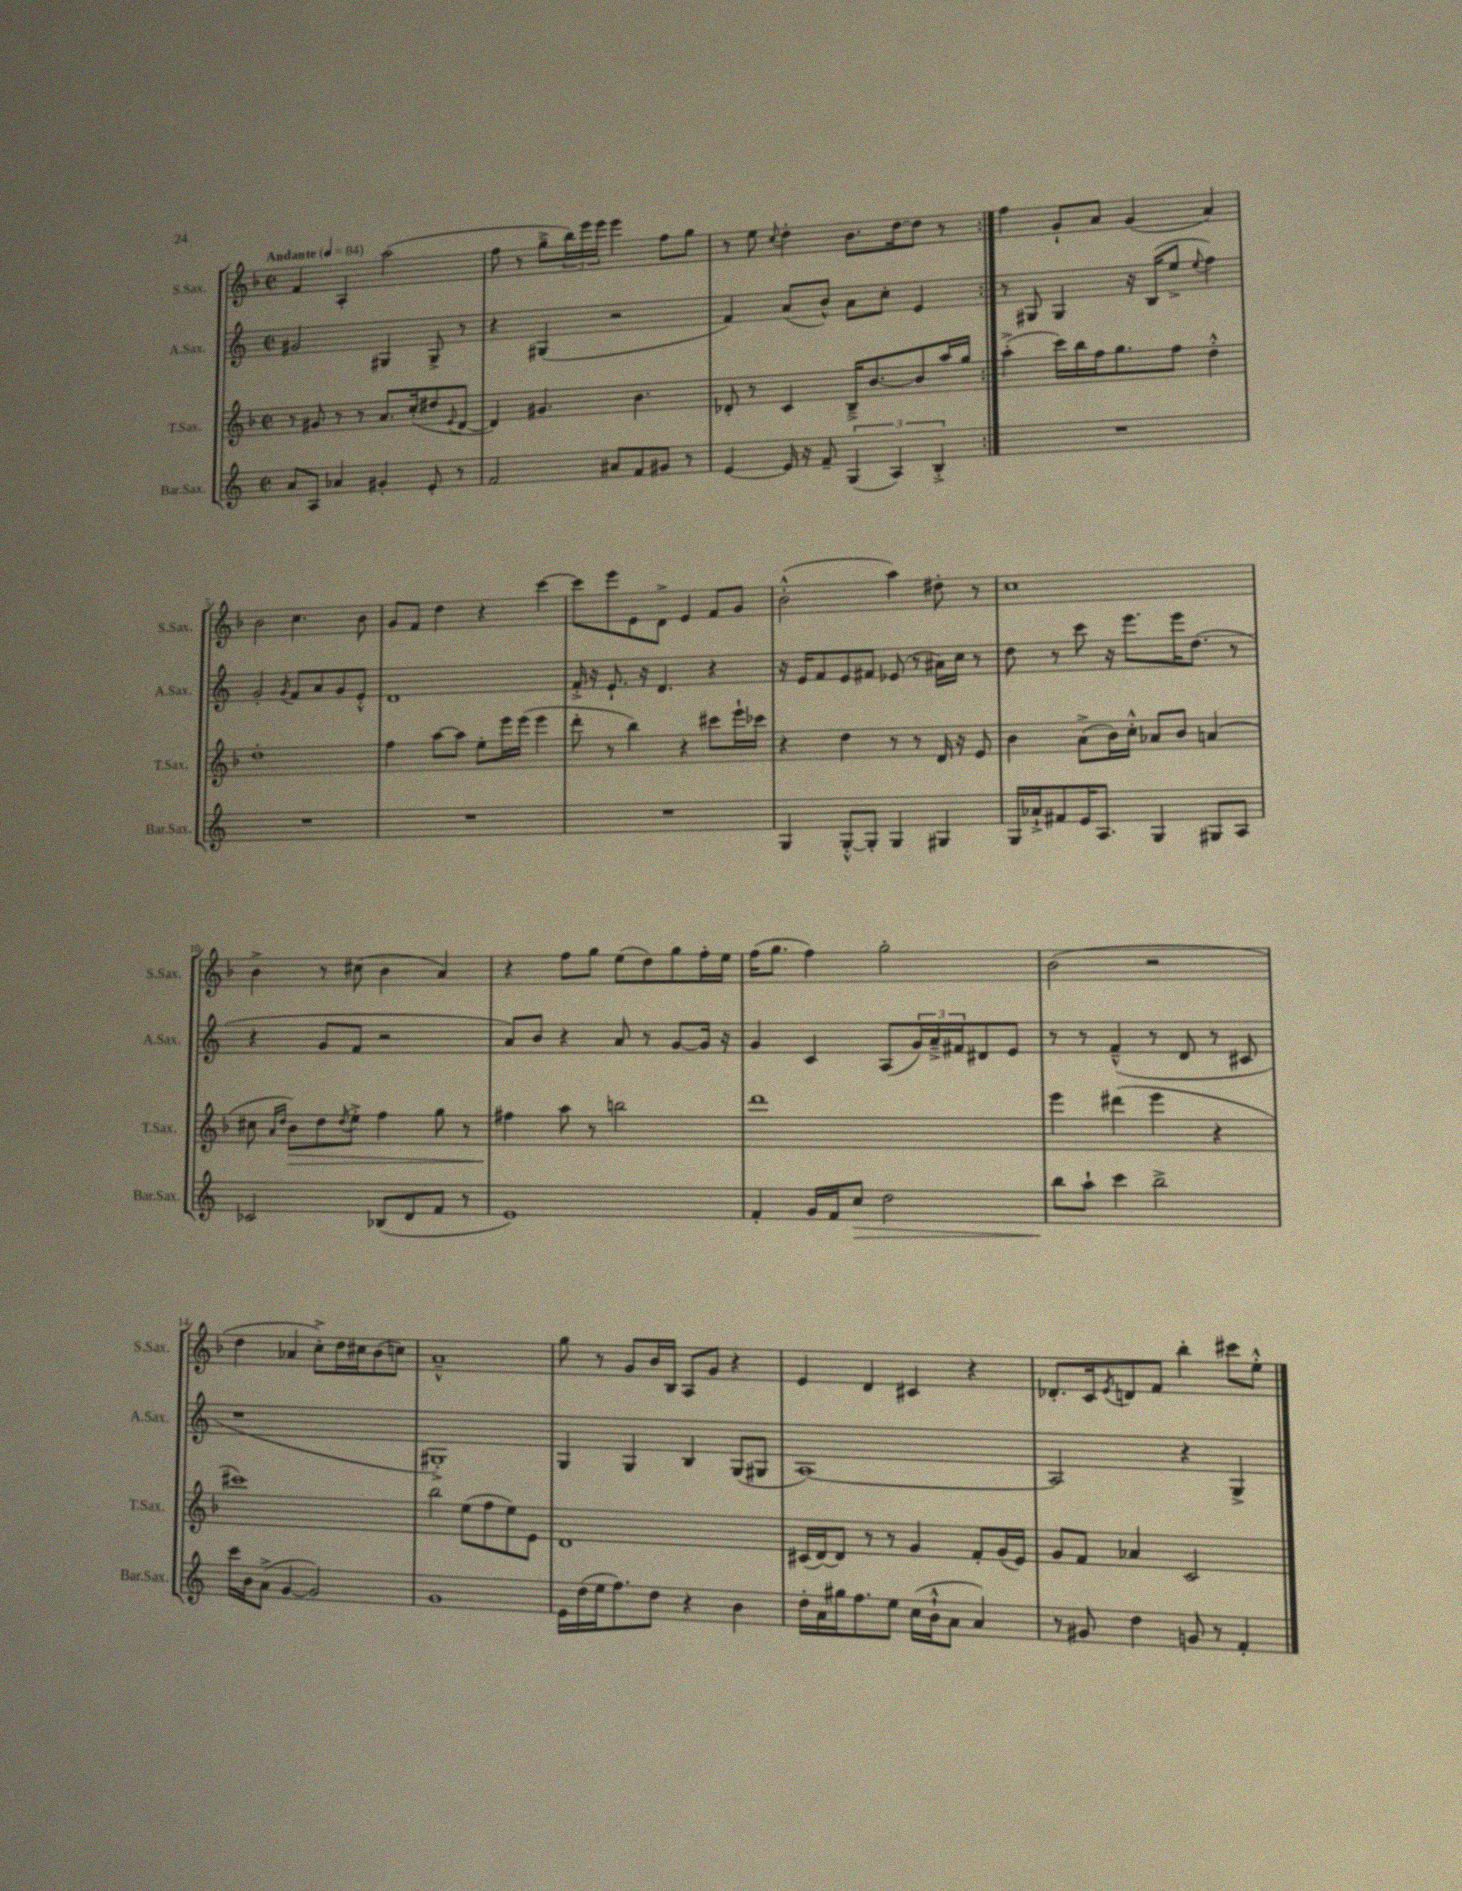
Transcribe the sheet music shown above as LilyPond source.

<<
\new StaffGroup <<
\new Staff = "s0" \with { instrumentName = "S.Sax." shortInstrumentName = "S.Sax." } {
    \clef treble \key f \major \defaultTimeSignature \time 2/2 \tempo "Andante" 4 = 84
    \repeat volta 2 { f'4 a4-. a''2( |
    f''8 r8 g''8---> \tuplet 3/2 { bes''16) e'''16 e'''16 } e'''4 f''8 g''8 |
    r8 e''8 \appoggiatura { c''8 } d''4-. bes'8. d''16~ d''8 r8 | }
    f''4 g'8-! a'8 g'4( a'4) |
    bes'2 c''4. bes'8 |
    g'8 f'8 d''4 r4 c'''4~ |
    c'''8 e'''8 e'8 d'8-> e'4 f'8 g'8 |
    bes'2-.-^( a''4) dis''8-. r8 |
    c''1 |
    bes'4-> r8 cis''8( bes'4 a'4) |
    r4 f''8 g''8 e''8( d''8) g''8 f''16-. e''16 |
    f''16( g''8. f''4) g''2-. |
    bes'2( r2 |
    d''4 aes'4 c''8-.->) d''16 cis''16 bes'8( c''8) |
    a'1---^ |
    g''8 r8 g'8 bes'16 bes16 a8 g'8 r4 |
    e'4 d'4 cis'4 r4 |
    des'8.-. c'16 \acciaccatura { e'8 } d'8 f'8 bes''4-. cis'''8 e''8-.-^ \bar "|." |
}
\new Staff = "s1" \with { instrumentName = "A.Sax." shortInstrumentName = "A.Sax." } {
    \clef treble \key c \major \defaultTimeSignature \time 2/2
    \repeat volta 2 { gis'2 gis4 gis8-> r8 |
    r4 gis4( r2 |
    f'4) a'8( b'8-^) a'8 c''8-. e'4 | }
    r8 gis8 gis4 r16 b16( e''8-> \appoggiatura { e''8 } f''4) |
    g'2-. \acciaccatura { g'8 } f'8 a'8 g'8 e'8-.-^ |
    d'1 |
    f'16-.-> r16 e'8.-! r16 d'4. r4 |
    r16 e'16 f'8 e'8 fis'8 ees'8( r8 ais'16) c''16 r8 |
    d''8 r8 c'''8 r16 e'''8. e'''16 d''8.( r8 |
    r4 g'8 f'8 r2 |
    a'8) b'8 r4 a'8 r8 g'8~ g'16 r16 |
    g'4 c'4 a8( \tuplet 3/2 { g'16) a'16---> fis'16 } dis'8 e'8 |
    r8 r8 f'4---^( r8 d'8 r8 cis'8 |
    r1 |
    gis1-.->) |
    g4 g4 b4 g8( gis8 |
    a1~) |
    a2 r4 g4-> \bar "|." |
}
\new Staff = "s2" \with { instrumentName = "T.Sax." shortInstrumentName = "T.Sax." } {
    \clef treble \key f \major \defaultTimeSignature \time 2/2
    \repeat volta 2 { r8 gis'8 r8 r8 a'8. c''16-.( dis''8 \appoggiatura { e'8 } d'8~ |
    d'4) gis'4. bes'4. |
    des'8-. r8 c'4 bes16---> bes'8.~ bes'8 a''16 g''16 | }
    a''4-.->( c'''16) bes''16 f''16 g''8. f''8 d''4-.-^ |
    d''1-. |
    f''4 a''8~ a''8 e''8-. e'''16 e'''16( e'''4 |
    d'''8-. r8 bes''4) r4 cis'''8 e'''16-! ces'''16 |
    r4 d''4 r8 r8 d'16 r16 e'8 |
    bes'4 a'8->( bes'16) c''16-.-^ aes'8 bes'8 a'4( |
    cis''8 \grace { a'16 d''16 } bes'8\>) d''8 \acciaccatura { d''8 } e''8-.-> f''4 g''8 r8 |
    fis''4\! a''8 r8 b''2 |
    d'''1 |
    e'''4 dis'''4( e'''4 r4 |
    cis'''1) |
    bes''2 e''8( f''8 e''8) e'8 |
    d'1 |
    cis'16( d'16~) d'8 r8 r8 g'4 f'8-. g'16( e'16) |
    g'8 f'8 aes'4 c'2 \bar "|." |
}
\new Staff = "s3" \with { instrumentName = "Bar.Sax." shortInstrumentName = "Bar.Sax." } {
    \clef treble \key c \major \defaultTimeSignature \time 2/2
    \repeat volta 2 { a'8 a8 aes'4 gis'4-. e'8-. r8 |
    f'2 ais'8 f'8 gis'8 r8 |
    e'4~ e'16 r16 f'8-- \tuplet 3/2 { g4( a4) b4-.-> } | }
    R1 |
    R1 |
    R1 |
    R1 |
    g4 g8~-.-^ g8-. g4 gis4 |
    g16 aes'16-!-> fis'8 e'16 a8. g4 gis8 a8 |
    ces'2 bes8( d'8 f'8 r8 |
    e'1) |
    f'4-. g'16 f'16 c''8\> d''2 |
    b''8\! a''8-! c'''4 b''2-> |
    c'''16 b'16 a'8->( g'4~ g'2) |
    g'1 |
    e'16 d''16( e''16 f''8.) d''8 r4 b'4 |
    d''16-. a'16 gis''16 f''8. e''8 c''16( b'16-!-^ a'8 a'4) |
    r8 gis'8 d''4 g'8 r8 f'4-. \bar "|." |
}
>>
>>
